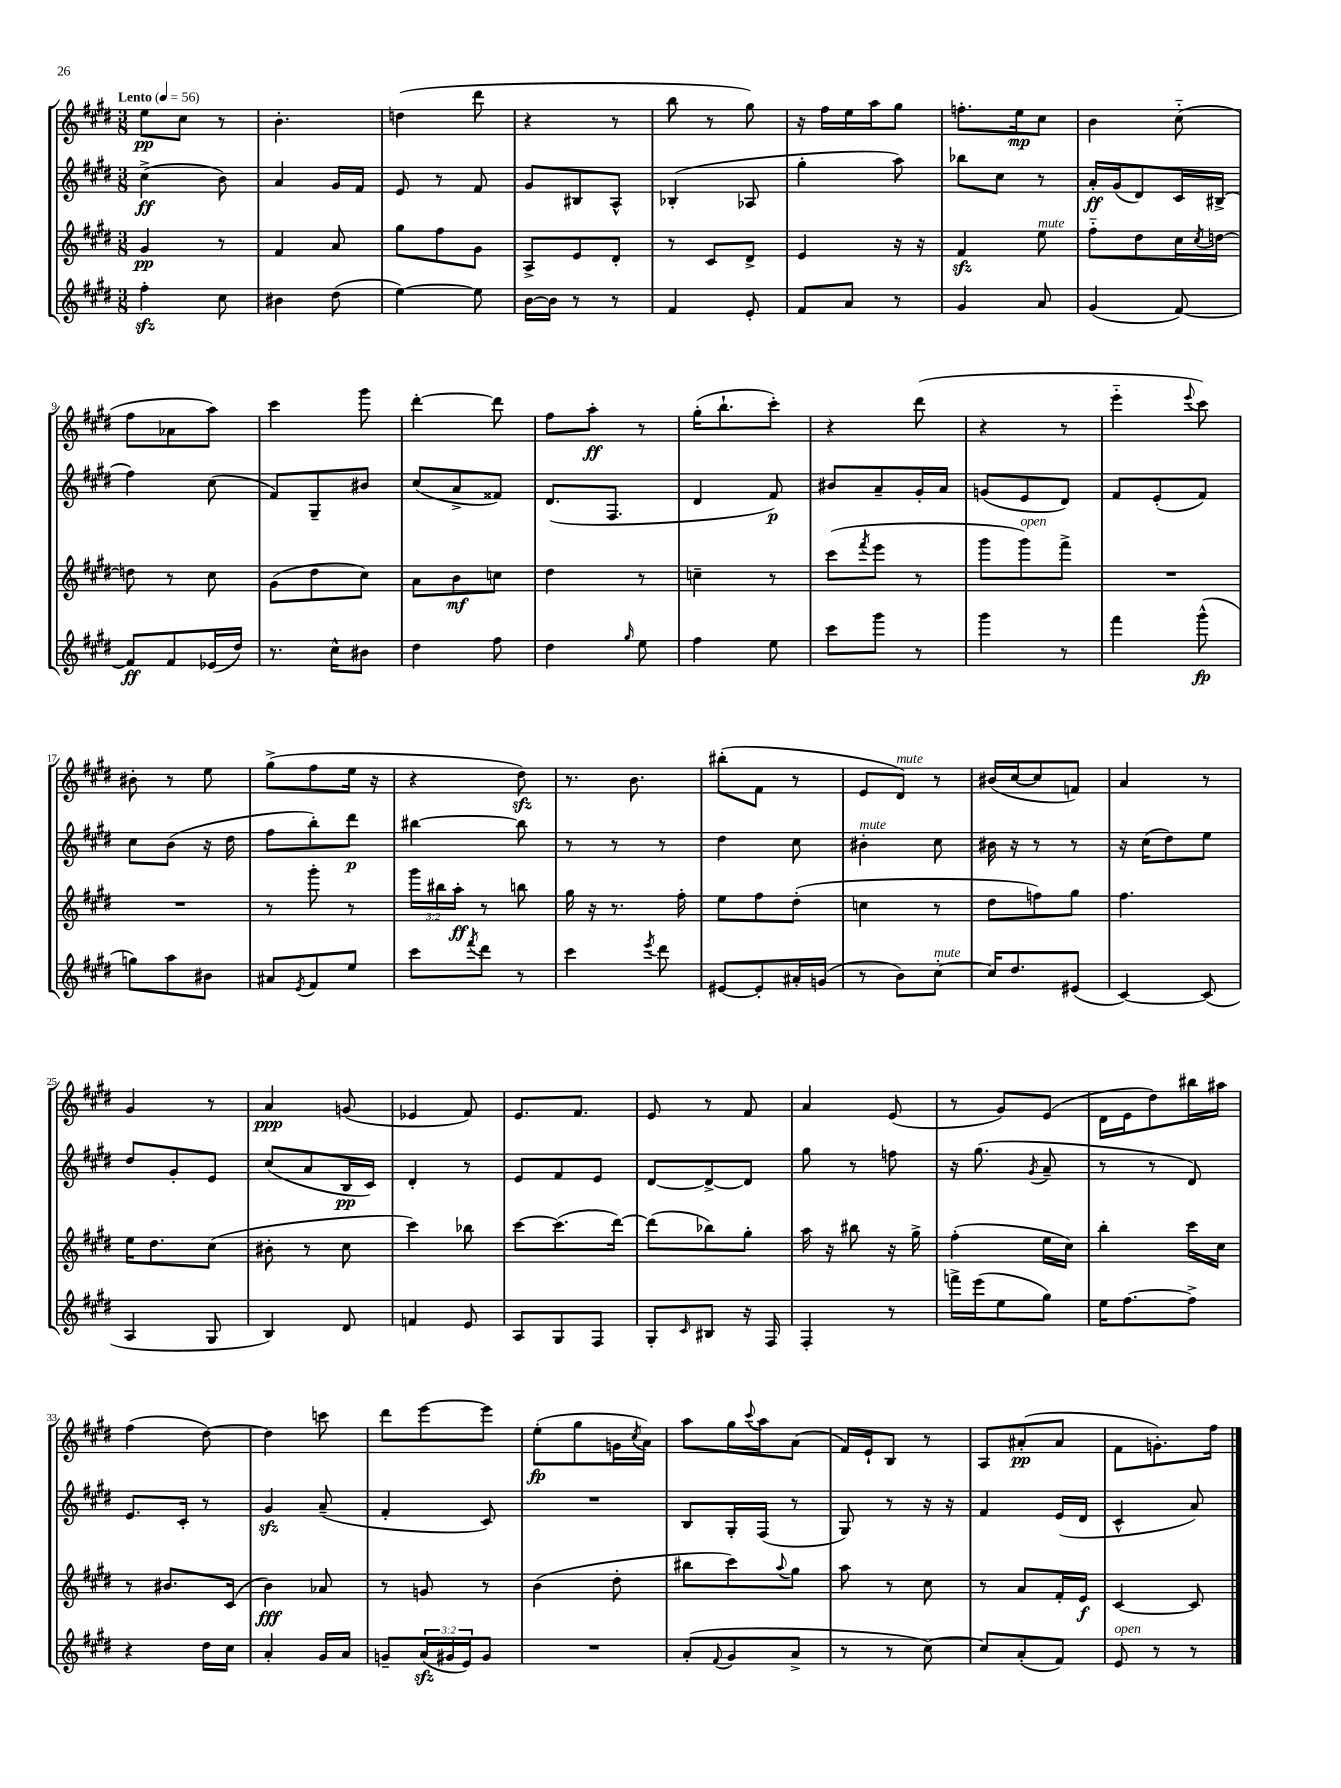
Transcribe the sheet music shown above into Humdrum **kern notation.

**kern	**kern	**kern	**kern
*staff4	*staff3	*staff2	*staff1
*clefG2	*clefG2	*clefG2	*clefG2
*k[f#c#g#d#]	*k[f#c#g#d#]	*k[f#c#g#d#]	*k[f#c#g#d#]
*M3/8	*M3/8	*M3/8	*M3/8
*MM56	*MM56	*MM56	*MM56
4ff#'\	4g#/	(4cc#^\	8ee\L
.	.	.	8cc#\J
8cc#\	8r	8b\)	8r
=	=	=	=
4b#\	4f#/	4a/	4.b'\
(8dd#\	8a/	16g#/LL	.
.	.	16f#/JJ	.
=	=	=	=
[4ee\)	8gg#\L	8e/	(4dd\
.	8ff#\	8r	.
8ee\]	8g#\J	8f#/	8ddd#\
=	=	=	=
[16b\LL	8A^/L	8g#/L	4r
16b\]JJ	.	.	.
8r	8e/	8B#/	.
8r	8d#'/J	8A^^/J	8r
=	=	=	=
4f#/	8r	(4B-'/	8bb\
.	8c#/L	.	8r
8e'/	8d#^/J	8A-/	8gg#\)
=	=	=	=
8f#/L	4e/	4gg#'\	16r
.	.	.	16ff#\LL
8a/J	.	.	16ee\
.	.	.	16aa\J
8r	16r	8aa\)	8gg#\J
.	16r	.	.
=	=	=	=
4g#/	4f#/	8bb-\L	8.ff'\L
.	.	8cc#\J	.
.	.	.	16ee\k
8a/	8ee\	8r	8cc#\J
=	=	=	=
(4g#/	8ff#'~\L	16a'/LL	4b\
.	.	(16g#/J	.
.	8dd#\	8d#/)	.
[8f#/)	16cc#\L	16c#/L	(8cc#'~\
.	8qcc#/	.	.
.	[16dd\JJ	(16B#^/JJ	.
=	=	=	=
8f#/]L	8dd\]	4ff#\)	8ff#\L
8f#/	8r	.	8a-\
(16e-/L	8cc#\	(8cc#\	8aa\J)
16dd#/JJ)	.	.	.
=	=	=	=
8.r	(8g#\L	8f#/L)	4ccc#\
.	8dd#\	8G#~/	.
16cc#^^\LK	.	.	.
8b#\J	8cc#\J)	8b#/J	8ggg#\
=	=	=	=
4dd#\	8a\L	(8cc#/L	[4ddd#'\
.	8b\	8a^/	.
8ff#\	8cc\J	8f##/J)	8ddd#\]
=	=	=	=
4dd#\	4dd#\	(8.d#/L	8ff#\L
.	.	.	8aa'\J
.	.	8.F#/J	.
16qqgg#/	.	.	.
8ee\	8r	.	8r
=	=	=	=
4ff#\	4cc~\	4d#/	(16gg#'\LK
.	.	.	8.bb`\
8ee\	8r	8f#/)	8ccc#'\J)
=	=	=	=
8ccc#\L	(8ccc#\L	8b#/L	4r
.	8qfff#/	.	.
8ggg#\J	8eee\J	8a~/	.
8r	8r	16g#'/L	(8ddd#\
.	.	16a/JJ	.
=	=	=	=
4ggg#\	8ggg#\L	(8g/L	4r
.	8ggg#\)	8e/	.
8r	8fff#^\J	8d#/J)	8r
=	=	=	=
4fff#\	4.r	8f#/L	4eee'~\
.	.	(8e'/	.
.	.	.	8qqeee/
(8ggg#^^\	.	8f#/J)	8ccc#\)
=	=	=	=
8gg\L)	4.r	8cc#\L	8b#'\
8aa\	.	(8b\J	8r
8b#\J	.	16r	8ee\
.	.	16dd#\	.
=	=	=	=
8a#/L	8r	8ff#\L	(8gg#^\L
8qe/	.	.	.
8f#/	8ggg#'\	8bb'\)	8ff#\
8ee/J	8r	8ddd#\J	16ee\Jk
.	.	.	16r
=	=	=	=
8ccc#\L	24ggg#\LL	[4bb#\	4r
.	24bb#\	.	.
.	24aa'\JJ	.	.
8qfff#/	.	.	.
8ddd#\J	8r	.	.
8r	8bb\	8bb#\]	8dd#\)
=	=	=	=
4ccc#\	16gg#\	8r	8.r
.	16r	.	.
.	8.r	8r	.
.	.	.	8.b\
8qeee/	.	.	.
8ddd#\	.	8r	.
.	16ff#'\	.	.
=	=	=	=
[8e#/L	8ee\L	4dd#\	(8bb#'\L
8e#'/]	8ff#\	.	8f#\J
16a#'/L	(8dd#'\J	8cc#\	8r
(16g/JJ	.	.	.
=	=	=	=
8r	4cc\	4b#'\	8e/L
8b\L)	.	.	8d#/J)
[8cc#'\J	8r	8cc#\	8r
=	=	=	=
16cc#/]LK	8dd#\L	16b#\	(16b#/LL
8.dd#/	.	16r	[16cc#/J
.	8ff\)	8r	8cc#/]
(8e#/J	8gg#\J	8r	8f/J)
=	=	=	=
[4c#/)	4.ff#\	16r	4a/
.	.	(16cc#\LK	.
.	.	8dd#\)	.
(8c#/]	.	8ee\J	8r
=	=	=	=
4A/	16ee\LK	8dd#/L	4g#/
.	8.dd#\	.	.
.	.	8g#'/	.
8G#/	(8cc#\J	8e/J	8r
=	=	=	=
4B/)	8b#'\	(8cc#/L	4a/
.	8r	8a/	.
8d#/	8cc#\	16B/L	(8g/
.	.	16c#/JJ)	.
=	=	=	=
4f/	4ccc#\)	4d#'/	4e-/
8e/	8bb-\	8r	8f#/)
=	=	=	=
8A/L	[8ccc#\L	8e/L	8.e/L
8G#/	(8.ccc#\]	8f#/	.
.	.	.	8.f#/J
8F#/J	.	8e/J	.
.	[16ddd#\Jk)	.	.
=	=	=	=
8G#'/L	(8ddd#\]L	[8d#/L	8e/
16qqc#/	.	.	.
8B#/J	8bb-\)	8d#^/_	8r
16r	8gg#'\J	8d#/]J	8f#/
16F#/	.	.	.
=	=	=	=
4F#'/	16aa\	8gg#\	4a/
.	16r	.	.
.	8bb#\	8r	.
8r	16r	8ff\	(8e/
.	16gg#^\	.	.
=	=	=	=
16fff^\LL	(4ff#'\	16r	8r
(16eee\J	.	(8.gg#\	.
8ee\	.	.	8g#/L)
.	.	8qg#/	.
8gg#\J)	16ee\LL	8a~/	(8e/J
.	16cc#\JJ)	.	.
=	=	=	=
16ee\LK	4bb'\	8r	16d#\LL
[8.ff#\	.	.	16e\J
.	.	8r	8dd#\)
8ff#^\]J	16ccc#\LL	8d#/)	16bb#\L
.	16cc#\JJ	.	16aa#\JJ
=	=	=	=
4r	8r	8.e/L	(4ff#\
.	8.b#/L	.	.
.	.	16c#'/Jk	.
16dd#\LL	.	8r	[8dd#\)
16cc#\JJ	(16c#/Jk	.	.
=	=	=	=
4a'/	4b\)	4g#/	4dd#\]
16g#/LL	8a-/	(8a~/	8ccc\
16a/JJ	.	.	.
=	=	=	=
8g~/L	8r	4f#'/	8ddd#\L
(24a/L	8g/	.	[8eee\
24g#/	.	.	.
24e/J)	.	.	.
8g#/J	8r	8c#/)	8eee\]J
=	=	=	=
4.r	(4b\	4.r	(8ee'\L
.	.	.	8gg#\
.	8dd#'\	.	16g\L
.	.	.	8qcc#/
.	.	.	16a\JJ)
=	=	=	=
(8a'/L	8bb#\L	8B/L	8aa\L
8qqf#/	.	.	.
8g#/	8ccc#\)	16G#'/L	16gg#\L
.	.	.	8qqccc#/
.	.	(16F#/JJ	16aa\J
.	8qqaa/	.	.
8a^/J	8gg#\J	8r	(8a\J
=	=	=	=
8r	8aa\	8G#/)	16f#/LL)
.	.	.	16e`/J
8r	8r	8r	8B/J
[8cc#\)	8cc#\	16r	8r
.	.	16r	.
=	=	=	=
8cc#/]L	8r	4f#/	8A/L
(8a'/	8a/L	.	(8a#'/
8f#/J)	16f#'/L	(16e/LL	8a#/J
.	16e/JJ	16d#/JJ	.
=	=	=	=
8e/	[4c#/	4c#^^/	8f#\L
8r	.	.	8.g'\)
8r	8c#/]	8a/)	.
.	.	.	16ff#\Jk
==	==	==	==
*-	*-	*-	*-
